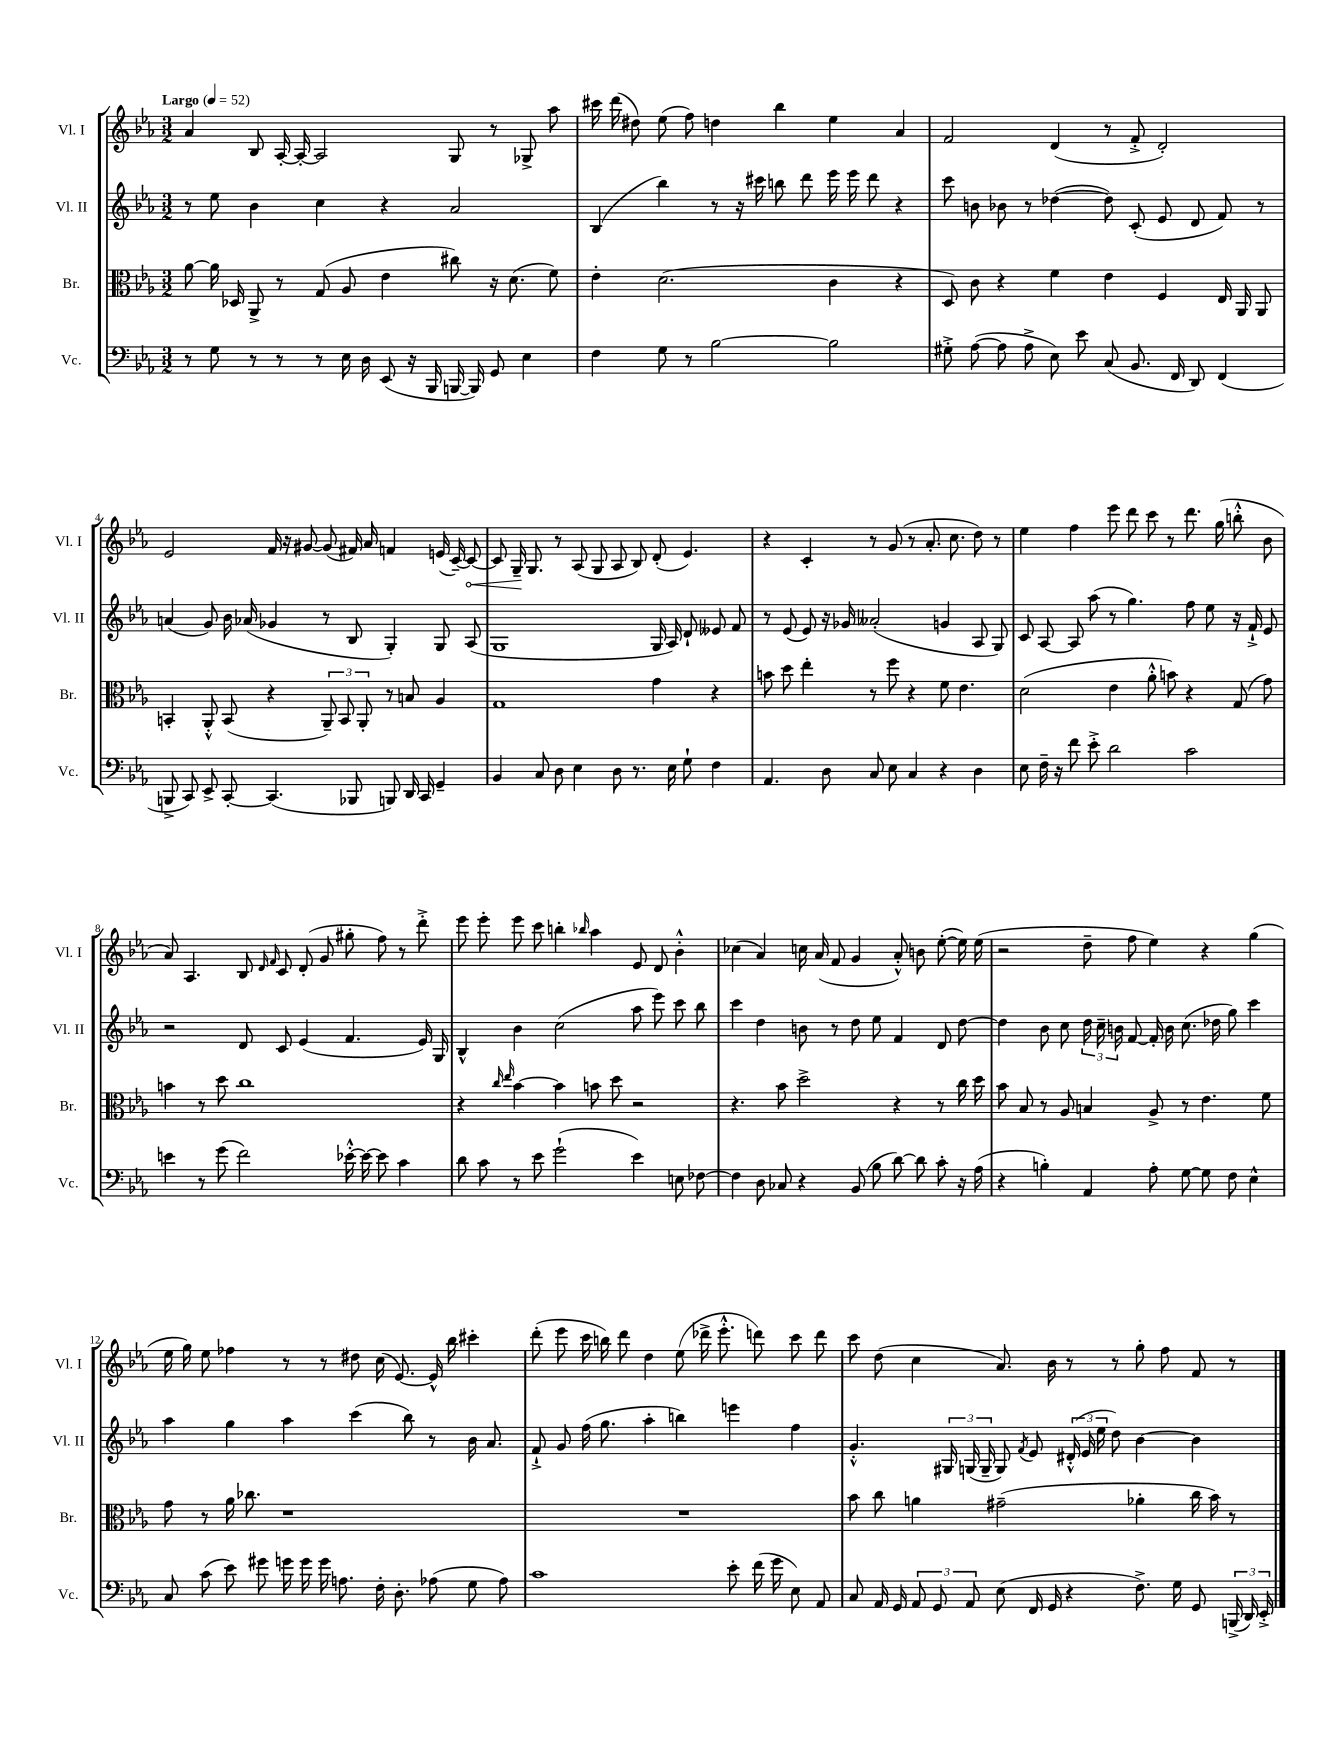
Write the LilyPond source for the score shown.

<<
\new StaffGroup <<
\new Staff = "s0" \with { instrumentName = "Vl. I" shortInstrumentName = "Vl. I" } {
    \clef treble \key ees \major \numericTimeSignature \time 3/2 \tempo "Largo" 4 = 52
    \autoBeamOff aes'4 bes8 aes16~-. aes16~-. aes2 g8 r8 ges8-> aes''8 |
    cis'''16 d'''16( dis''8) ees''8( f''8) d''4 bes''4 ees''4 aes'4 |
    f'2 d'4( r8 f'8-.-> d'2-.) |
    ees'2 f'16 r16 gis'8~ gis'8( fis'16) aes'16 f'4 e'16( c'16~--) \once \override Hairpin.circled-tip = ##t c'8~\< |
    c'8 g16--\! g8. r8 aes8( g8 aes8 bes8) d'8-.( ees'4.) |
    r4 c'4-. r8 g'8( r8 aes'8.-. c''8. d''8) r8 |
    ees''4 f''4 ees'''8 d'''8 c'''8 r8 d'''8. g''16( b''8-.-^ bes'8 |
    aes'8) aes4. bes8 \grace { d'16 f'16 } c'8 d'8-.( g'8 gis''8-. f''8) r8 d'''8-.-> |
    ees'''8 ees'''8-. ees'''8 c'''8 b''4-. \grace { bes''16 } aes''4 ees'8 d'8 bes'4-.-^ |
    ces''4( aes'4) c''16 aes'16( f'8 g'4 aes'8-.-^) b'8 ees''8~-.( ees''16) ees''16( |
    r2 d''8-- f''8 ees''4) r4 g''4( |
    ees''16 g''16) ees''8 fes''4 r8 r8 dis''8 c''16( ees'8.~) ees'16-^ bes''16 cis'''4-. |
    d'''8-.( ees'''8 c'''16 b''16) d'''8 d''4 ees''8( des'''16-> ees'''8.-.-^ d'''8) c'''8 d'''8 |
    c'''8 d''8( c''4 aes'8.) bes'16 r8 r8 g''8-. f''8 f'8 r8 \bar "|." |
}
\new Staff = "s1" \with { instrumentName = "Vl. II" shortInstrumentName = "Vl. II" } {
    \clef treble \key ees \major \numericTimeSignature \time 3/2
    \autoBeamOff r8 ees''8 bes'4 c''4 r4 aes'2 |
    bes4( bes''4) r8 r16 cis'''16 b''8 d'''8 ees'''16 ees'''16 d'''8 r4 |
    c'''8 b'8 bes'8 r8 des''4~( des''8) c'8-.( ees'8 d'8 f'8) r8 |
    a'4( g'8) bes'16 aes'16( ges'4 r8 bes8 g4-.) g8 aes8( |
    g1 g16 aes16) d'8-! eeses'8 f'8 |
    r8 ees'8( ees'8) r16 ges'16 aeses'2-.( g'4 aes8 g8) |
    c'8 aes8~ aes8 aes''8( r8 g''4.) f''8 ees''8 r16 f'16-!-> ees'8 |
    r2 d'8 c'8 ees'4( f'4. ees'16) g16 |
    bes4-^ bes'4 c''2( aes''8 ees'''8) c'''8 bes''8 |
    c'''4 d''4 b'8 r8 d''8 ees''8 f'4 d'8 d''8~ |
    d''4 bes'8 c''8 \tuplet 3/2 { d''16 c''16-- b'16 } f'8~ f'16-. b'16 c''8.( des''16 g''8) c'''4 |
    aes''4 g''4 aes''4 c'''4( bes''8) r8 bes'16 aes'8. |
    f'8-!-> g'8 f''16( g''8. aes''4-. b''4) e'''4 f''4 |
    g'4.-.-^ \tuplet 3/2 { gis16 g16( g16-- } g8) \acciaccatura { f'8 } ees'8 \tuplet 3/2 { dis'16-.-^( ees'16 ees''16 } d''8) bes'4~ bes'4 \bar "|." |
}
\new Staff = "s2" \with { instrumentName = "Br." shortInstrumentName = "Br." } {
    \clef alto \key ees \major \numericTimeSignature \time 3/2
    \autoBeamOff aes'8~ aes'16 des16 aes,8-> r8 g8( aes8 ees'4 cis''8) r16 d'8.( f'8) |
    ees'4-. d'2.( c'4 r4 |
    d8) c'8 r4 f'4 ees'4 f4 ees16 aes,16 aes,8 |
    b,4-. aes,8-.-^ b,8( r4 \tuplet 3/2 { aes,8--) b,8 aes,8-. } r8 b8 aes4 |
    g1 g'4 r4 |
    b'8 d''8 ees''4-. r8 f''8 r4 f'8 ees'4. |
    d'2( ees'4 aes'8-.-^ b'8) r4 g8( g'8) |
    b'4 r8 d''8 c''1 |
    r4 \grace { c''16 ees''16 } bes'4~ bes'4 b'8 d''8 r2 |
    r4. bes'8 d''2-> r4 r8 c''16 d''16 |
    bes'8 bes8 r8 aes8 b4 aes8-> r8 ees'4. f'8 |
    g'8 r8 aes'16 ces''8. r1 |
    R1. |
    bes'8 c''8 a'4 gis'2--( aes'4-. c''16 bes'16) r8 \bar "|." |
}
\new Staff = "s3" \with { instrumentName = "Vc." shortInstrumentName = "Vc." } {
    \clef bass \key ees \major \numericTimeSignature \time 3/2
    \autoBeamOff r8 g8 r8 r8 r8 ees16 d16 ees,8( r16 bes,,16 b,,16~ b,,16) g,8 ees4 |
    f4 g8 r8 bes2~ bes2 |
    gis8-.-> aes8~( aes8 aes8-> ees8) ees'8 c8( bes,8. f,16 d,8) f,4( |
    b,,8-> c,8) ees,8-> c,8~-. c,4.( bes,,8 b,,8) d,16 c,16 g,4-- |
    bes,4 c8 d8 ees4 d8 r8. ees16 g8-! f4 |
    aes,4. d8 c8 ees8 c4 r4 d4 |
    ees8 f16-- r16 f'8 ees'8-.-> d'2 c'2 |
    e'4 r8 g'8( f'2) ees'16~-.-^ ees'16~ ees'8 c'4 |
    d'8 c'8 r8 ees'8 g'2-!( ees'4) e8 fes8~ |
    fes4 d8 ces8 r4 bes,8( bes8 d'8~) d'8 c'8-. r16 aes16( |
    r4 b4-.) aes,4 aes8-. g8~ g8 f8 ees4-^ |
    c8 c'8( ees'8) gis'8 g'16 g'16 g'16 a8. f16-. d8.-. aes8( g8 aes8) |
    c'1 ees'8-. f'16( g'16 ees8) aes,8 |
    c8 aes,16 g,16 \tuplet 3/2 { aes,8 g,8 aes,8 } ees8( f,16 g,16 r4 f8.->) g16 g,8 \tuplet 3/2 { b,,16->( d,16) ees,16-.-> } \bar "|." |
}
>>
>>
